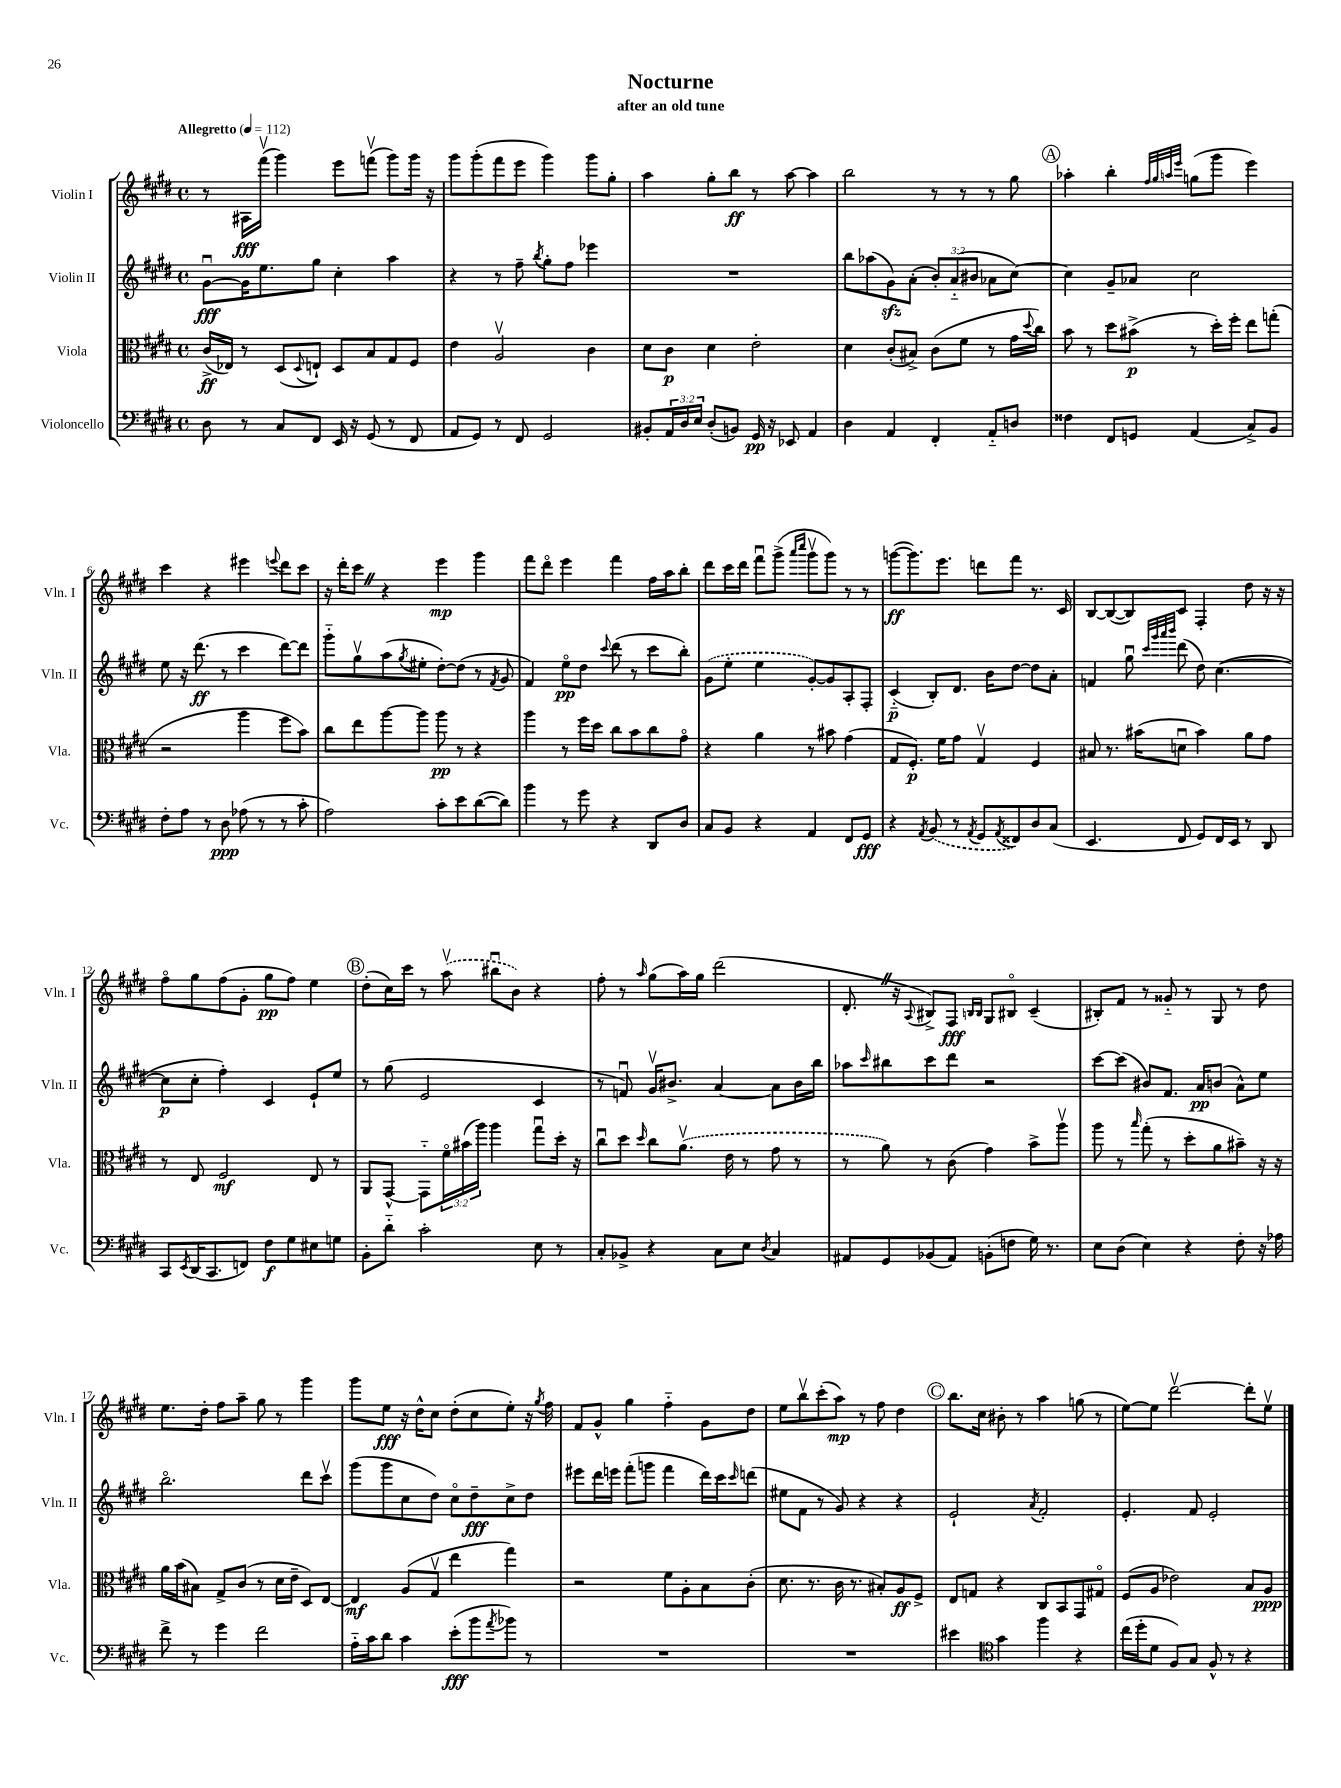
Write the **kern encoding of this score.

**kern	**kern	**kern	**kern
*staff4	*staff3	*staff2	*staff1
*clefF4	*clefC3	*clefG2	*clefG2
*k[f#c#g#d#]	*k[f#c#g#d#]	*k[f#c#g#d#]	*k[f#c#g#d#]
*M4/4	*M4/4	*M4/4	*M4/4
*met(c)	*met(c)	*met(c)	*met(c)
*MM112	*MM112	*MM112	*MM112
8D#\	(16c#^/LL	[8g#u\L	8r
.	16E-/JJ)	.	.
8r	8r	16g#\]K	16A#\LL
.	.	8.ee\	(16fff#v\JJ
8C#/L	(8D#/L	.	4ggg#\)
.	8qqD#/	.	.
8FF#/J	8E`/J)	8gg#\J	.
16EE/	8D#/L	4cc#'\	8eee\L
16r	.	.	.
(8GG#/	8B/	.	(8fffv\J
8r	8G#/	4aa\	8ggg#\L)
8FF#/	8F#/J	.	16ggg#\Jk
.	.	.	16r
=	=	=	=
8AA/L	4e\	4r	8ggg#\L
8GG#/J)	.	.	(8ggg#'\
8r	2Av/	8r	8fff#\
8FF#/	.	8ff#~\	8eee\J
.	.	8qbb/	.
2GG#/	.	8gg#'\L	4ggg#\)
.	.	8ff#\J	.
.	4c#\	4eee-\	8ggg#\L
.	.	.	8gg#'\J
=	=	=	=
8BB#'/L	8d#\L	1r	4aa\
24AA/L	8c#\J	.	.
24D#/	.	.	.
24E/JJ	.	.	.
(8D#'/L	4d#\	.	8gg#'\L
8BB/J)	.	.	8bb\J
16GG#/	2e'\	.	8r
16r	.	.	.
8EE-/	.	.	[8aa\
4AA/	.	.	4aa\]
=	=	=	=
4D#\	4d#\	8bb\L	2bb\
.	.	(8aa-\	.
4AA/	(8c#'/L	8g#\)	.
.	8B#^/J)	(8a'\J	.
4FF#'/	(8c#\L	12b'/L)	8r
.	.	(12a'~/	.
.	8f#\J	.	8r
.	.	12b#/J	.
8AA'~/L	8r	8a-\L	8r
8D/J	16g#\LL	[8cc#\J)	8gg#\
.	8qqdd#/	.	.
.	16cc#\JJ)	.	.
=	=	=	=
4F##\	8b\	4cc#\]	4aa-'\
.	8r	.	.
8FF#/L	8dd#\L	8g#~/L	4bb'\
8GG/J	(8b#^\J	8a-/J	.
.	.	.	32qqff#/LLL
.	.	.	32qqgg#/
.	.	.	32qqaa/
.	.	.	32qqeee/JJJ
(4AA/	8r	2cc#\	(8gg\L
.	16dd#'\LL)	.	8ggg#\J
.	16ff#'\JJ	.	.
8C#^/L)	8ee\L	.	4eee\)
8BB/J	(8gg'\J	.	.
=	=	=	=
8F#'\L	2r	8ee\	4ccc#\
8A\J	.	16r	.
.	.	(8.ddd#\	.
8r	.	.	4r
8D#\	.	8r	.
(8A-\	4aa\	4ccc#\	4eee#\
8r	.	.	.
.	.	.	8qqeee/
8r	8ff#\L	[8ddd#\L)	8ddd#\L
8c#'\	8b\J)	8ddd#\]J	8ccc#\J
=	=	=	=
2A\)	8cc#\L	8ggg#'~\L	16r
.	.	.	16ddd#'\LK
.	8ee\	8gg#v\	8ccc#\J
.	[8aa\	(8aa\	4r
.	.	8qgg#/	.
.	8aa\]J	8ee#'\J	.
8c#'\L	8aa\	[8dd#'\L)	4eee\
8e\	8r	(8dd#\]J	.
([8d#\	4r	8r	4ggg#\
.	.	8qf#/	.
8d#\]J)	.	8g#/	.
=	=	=	=
4b\	4aa\	4f#/)	8fff#\L
.	.	.	8ddd#o\J
8r	8r	8eeo\L	4eee\
8g#\	16ff#\LL	8dd#\J	.
.	16dd#\JJ	.	.
.	.	8qqccc#/	.
4r	8cc#\L	(8ddd#\	4fff#\
.	8b\	8r	.
8DD#/L	8cc#\	8ccc#\L	16ff#\LL
.	.	.	16aa\J
8D#/J	8g#o\J	8bb'\J)	8bb'\J
=	=	=	=
8C#/L	4r	(8g#\L	8ddd#\L
8BB/J	.	8ee'\J	16ccc#\L
.	.	.	16ddd#\JJ
4r	4a\	4ee\	8fff#u\L
.	.	.	(8ggg#^\J
.	.	.	16qqaaa/LL
.	.	.	16qqcccc#/JJ
4AA/	8r	[8g#'/L)	8ggg#v\L
.	8b#\	8g#/]	8ggg#\J)
8FF#/L	(4g#\	8A'/	8r
8GG#/J	.	8F#'/J	8r
=	=	=	=
4r	8G#/L	(4c#'~/	([8ggg\L
.	8.F#'/J)	.	8.ggg\])
8qAA/	.	.	.
(8BB/	.	8B'/L)	.
.	16f#\LK	.	8.eee\J
8r	8g#\J	8.d#/J	.
8qAA/	.	.	.
8GG#/L	4G#v/	.	8ddd\L
.	.	16b\LK	.
8qAA/	.	.	.
8FF##/)	.	[8dd#\J	8fff#\J
8D#/	4F#/	8dd#\]L	8.r
(8C#/J	.	8a'\J	.
.	.	.	16c#/
=	=	=	=
4.EE/	8B#/	4f/	[8B/L
.	8.r	.	(8B/_
.	.	8gg#u\	8B/])
.	(16b#\LK	.	.
.	.	32qqccc#/LLL	.
.	.	32qqggg#/	.
.	.	32qqaaa/	.
.	.	32qqbbb/JJJ	.
8FF#/	8du\J	(8ddd#\	8c#/J
8GG#/L)	4b#\)	8dd#\)	4F#'/
16FF#/L	.	([4.cc#\	.
16EE/JJ	.	.	.
8r	8a\L	.	8dd#\
8DD#/	8g#\J	.	16r
.	.	.	16r
=	=	=	=
8CC#/L	8r	8cc#\]L	8ff#o\L
8qEE/	.	.	.
(16DD#/K	8E/	8cc#'\J	8gg#\
8.CC#/	.	.	.
.	2F#/	4ff#'\)	(8ff#\
8FF/J)	.	.	8g#'\J
8F#\L	.	4c#/	8gg#\L
8G#\	.	.	8ff#\J)
8E#\	8E/	8e`/L	4ee\
8G\J	8r	8ee/J	.
=	=	=	=
8BB'\L	8AA/L	8r	(8dd#'\L
8d#'~\J	[8GG#^^/J	(8gg#\	16cc#\L)
.	.	.	16ccc#\JJ
2c#'\	8GG#'~\]L	2e/	8r
.	24f#o\L	.	(8aav\
.	(24b#\	.	.
.	24aa\JJ)	.	.
.	4aa\	.	8bb#u\L
.	.	.	8b\J)
8E\	8gg#u\L	4c#/	4r
8r	16dd#'\Jk	.	.
.	16r	.	.
=	=	=	=
8C#'/L	8cc#u\L	8r	8ff#'\
8BB-^/J	8dd#\J	8fu/)	8r
.	16qqdd#/	.	16qqaa/
4r	8cc#\L	16g#v/LK	(8gg#\L
.	.	8.b#^/J	.
.	(8.av\J	.	16aa\L)
.	.	.	16gg#\JJ
8C#\L	.	[4a/	(2ddd#\
.	16e\	.	.
8E\J	8r	.	.
8qD#/	.	.	.
4C#/	8g#\	8a\]L	.
.	8r	16b#\L	.
.	.	16bb\JJ	.
=	=	=	=
8AA#/L	8r	8aa-\L	8.d#'/
.	.	16qqccc#/	.
8GG#/	8a\)	8bb#\	.
.	.	.	16r
.	.	.	8qqA/
(8BB-/	8r	8ccc#\	8B#^/L)
8AA#/J)	(8c#\	8ddd#\J	8F#/J
.	.	.	16qqB/LL
.	.	.	16qqB/JJ
(8BB'\L	4g#\)	2r	8G#/L
8F\J	.	.	8B#o/J
16G#\)	8b^\L	.	(4c#~/
8.r	.	.	.
.	8aav\J	.	.
=	=	=	=
8E\L	8aa\	[8ccc#\L	8B#'/L)
(8D#\J	8r	(8ccc#\]J	8f#/J
.	16qqbb/	.	.
4E\)	(8gg#'\	8b#/L)	8r
.	8r	8.f#/J	8g##'~/
4r	8dd#'\L	.	8r
.	.	16a/LK	.
.	8a\	(8b/J	8G#/
8F#'\	8b#~\J)	8a^^\L)	8r
16r	16r	8ee\J	8dd#\
16A-\	16r	.	.
=	=	=	=
8f#^\	16a\LL	2.bbo\	8.ee\L
.	(16b\J	.	.
8r	8B#\J)	.	.
.	.	.	16dd#'\Jk
4g#\	8G#^/L	.	8ff#\L
.	(8c#/J	.	8aa~\J
2f#\	8r	.	8gg#\
.	16d#\LL	.	8r
.	16e~\JJ	.	.
.	8D#/L)	8ddd#\L	4ggg#\
.	[8E/J	8ccc#v\J	.
=	=	=	=
16A'~\LL	4E/]	(8ggg#\L	8ggg#\L
16c#\J	.	.	.
8d#\J	.	8ggg#\	8ee\J
4c#\	(8A/L	8cc#\	16r
.	.	.	16dd#^^\LK
.	8G#v/J	8dd#\J)	8cc#\J
(8e'\L	4ee\	8cc#o\L	(8dd#'\L
8b\	.	8dd#~\	8cc#\
8qa/	.	.	.
8b-\J)	4gg#\)	8cc#^\	8ee'\J)
8r	.	8dd#\J	16r
.	.	.	8qgg#/
.	.	.	16ff#\
=	=	=	=
1r	2r	8eee#\L	8f#/L
.	.	16ddd#\L	8g#^^/J
.	.	16eee\JJ	.
.	.	(8fff#'\L	4gg#\
.	.	8ggg\J	.
.	8f#\L	4fff#\	4ff#'~\
.	8A'\	.	.
.	8B\	16ddd#\LL)	8g#\L
.	.	16ccc#\J	.
.	.	16qqccc#/	.
.	(8c#'\J	(8ddd\J	8dd#\J
=	=	=	=
1r	8.d#\	8ee#\L	8ee\L
.	.	8f#\J	8bbv\
.	8.r	.	.
.	.	8r	(8ccc#'\
.	16c#\	8g#/)	8aa\J)
.	8.r	.	.
.	.	4r	8r
.	8B#'/L)	.	8ff#\
.	8A/	4r	4dd#\
.	8F#^/J	.	.
=	=	=	=
4e#\	8E/L	2e`/	8.bb\L
.	8G/J	.	.
.	.	.	16cc#\Jk
*clefC4	*	*	*
4g#\	4r	.	8b#'\
.	.	.	8r
.	.	8qa/	.
4ff#\	8C#/L	2f#'/	4aa\
.	8BB/	.	.
4r	8GG#/	.	(8gg\
.	8G#o/J	.	8r
=	=	=	=
(16cc#\LL	(8F#/L	4.e'/	[8ee\L)
16dd#'\J	.	.	.
8d#\J	8A/J	.	8ee\]J
8F#/L)	2e-\)	.	[2ddd#v\
8G#/J	.	8f#/	.
8F#^^/	.	2e'/	.
8r	.	.	.
4r	8B/L	.	8ddd#'\]L
.	8A/J	.	8eev\J
==	==	==	==
*-	*-	*-	*-
